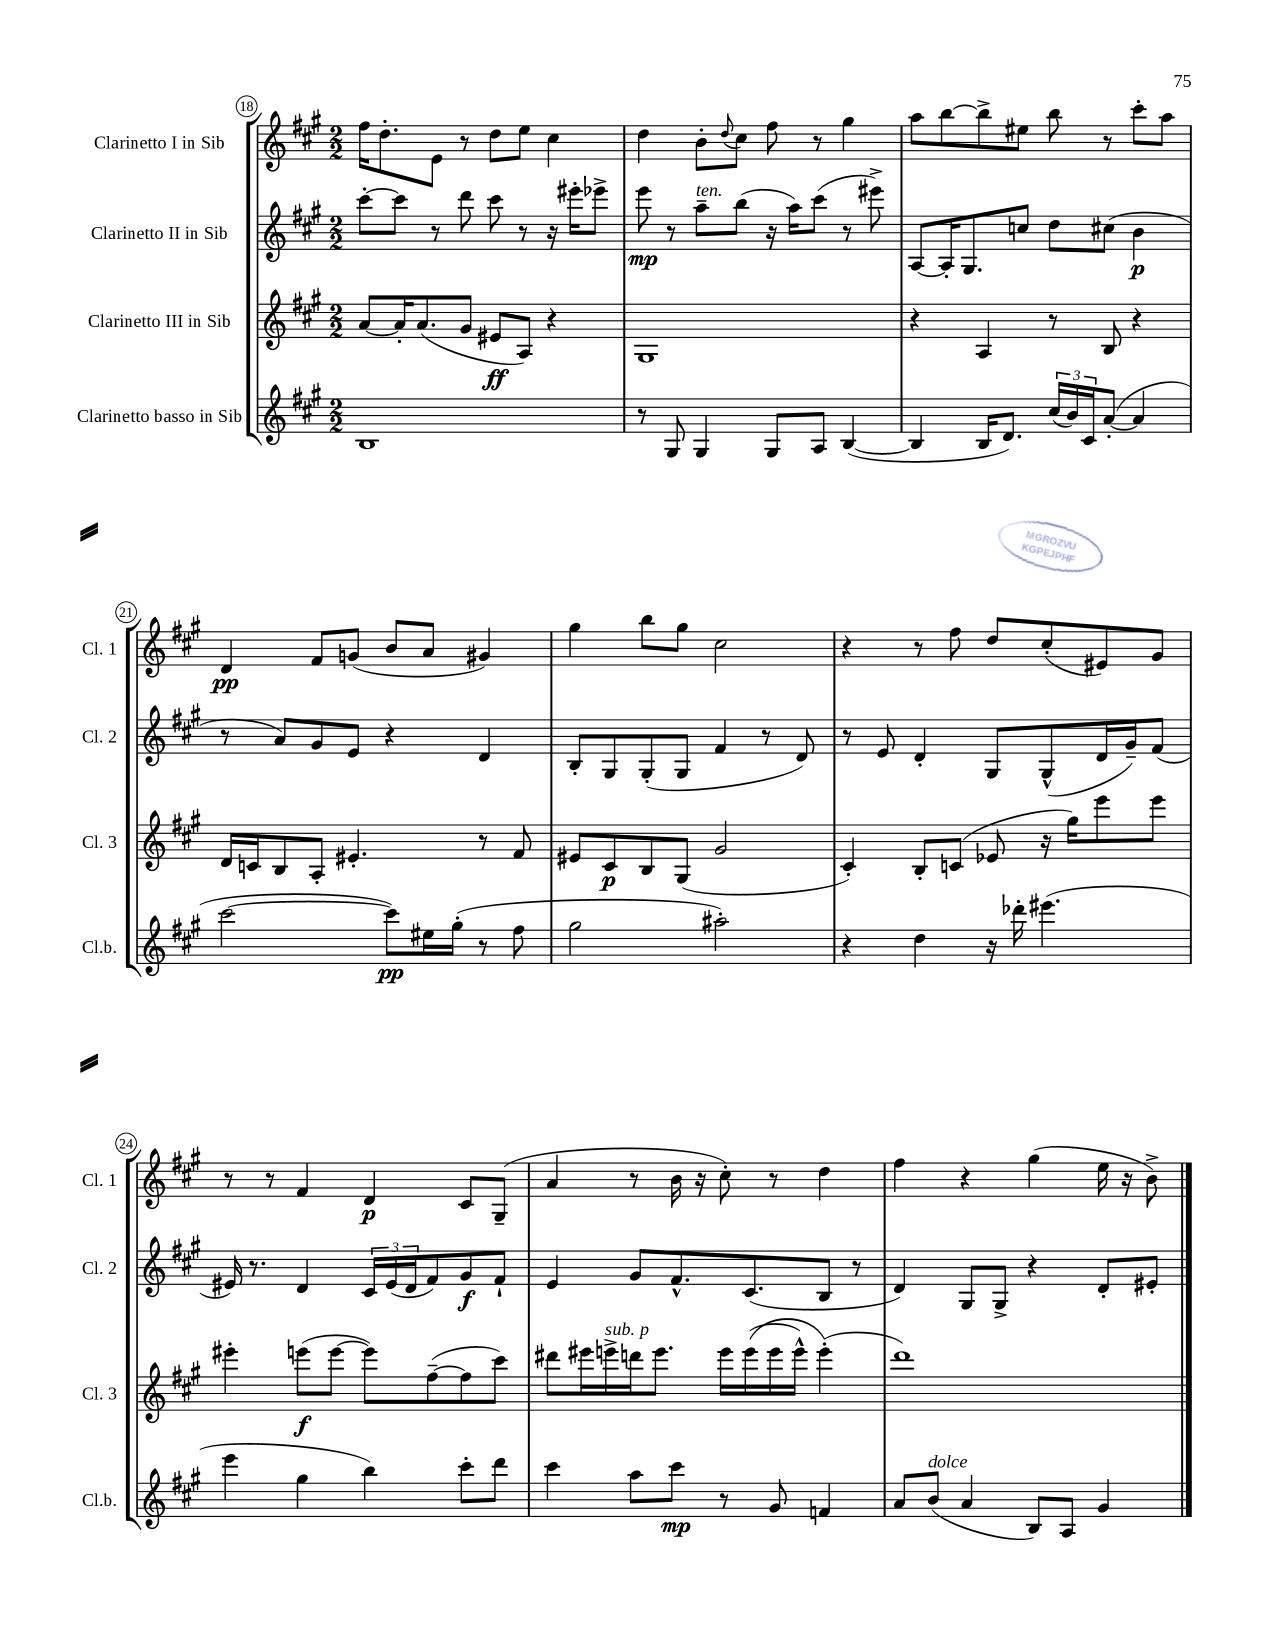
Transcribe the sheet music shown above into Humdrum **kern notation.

**kern	**kern	**kern	**kern
*staff4	*staff3	*staff2	*staff1
*clefG2	*clefG2	*clefG2	*clefG2
*k[f#c#g#]	*k[f#c#g#]	*k[f#c#g#]	*k[f#c#g#]
*M2/2	*M2/2	*M2/2	*M2/2
1B	[8a	[8ccc#'	16ff#
.	.	.	8.dd'
.	16a']	8ccc#]	.
.	(8.a	.	.
.	.	8r	8e
.	8g#	8ddd	8r
.	8e#	8ccc#	8dd
.	8A)	8r	8ee
.	4r	16r	4cc#
.	.	16eee#'	.
.	.	8eee-^	.
=	=	=	=
8r	1G#	8eee	4dd
8G#	.	8r	.
4G#	.	8aa~	8b'
.	.	.	8qqdd
.	.	(8bb	8cc#
8G#	.	16r	8ff#
.	.	16aa)	.
8A	.	(8ccc#	8r
([4B	.	8r	4gg#
.	.	8eee#^)	.
=	=	=	=
4B]	4r	[8A	8aa
.	.	16A']	[8bb
.	.	8.G#	.
16B	4A	.	8bb^]
8.d)	.	.	.
.	.	8cc	8ee#
(24cc#	8r	8dd	8bb
24b)	.	.	.
24c#	.	.	.
([8a'	8B	(8cc#	8r
4a]	4r	4b	8ccc#'
.	.	.	8aa
=	=	=	=
[2ccc#	16d	8r	4d
.	16c	.	.
.	8B	8a)	.
.	8A'	8g#	8f#
.	4.e#'	8e	(8g
8ccc#])	.	4r	8b
16ee#	.	.	8a
(16gg#'	.	.	.
8r	8r	4d	4g#)
8ff#	8f#	.	.
=	=	=	=
2gg#	8e#	8B'	4gg#
.	8c#	8G#	.
.	8B	(8G#'	8bb
.	(8G#	8G#	8gg#
2aa#')	2g#	4f#	2cc#
.	.	8r	.
.	.	8d)	.
=	=	=	=
4r	4c#')	8r	4r
.	.	8e	.
4dd	8B'	4d'	8r
.	(8c	.	8ff#
16r	8e-	8G#	8dd
16ddd-'	.	.	.
(4.eee#	16r	(8G#^^	(8cc#'
.	16gg#)	.	.
.	8eee	16d	8e#)
.	.	16g#~)	.
.	8eee	(8f#	8g#
=	=	=	=
4eee	4eee#'	16e#)	8r
.	.	8.r	.
.	.	.	8r
4gg#	(8eee	4d	4f#
.	[8eee	.	.
4bb)	8eee])	24c#	4d
.	.	(24e#	.
.	.	24d	.
.	([8ff#~	8f#)	.
8ccc#'	8ff#]	8g#	8c#
8ddd	8ccc#)	8f#`	(8G#~
=	=	=	=
4ccc#	8ddd#	4e	4a
.	16eee#	.	.
.	16eee^	.	.
8aa	16ddd	8g#	8r
.	8.eee	.	.
8ccc#	.	8.f#^^	16b
.	.	.	16r
8r	16eee	.	8cc#')
.	&((16eee	(8.c#	.
8g#	16eee	.	8r
.	16eee^^)	.	.
4f	(4eee'&)	8B	4dd
.	.	8r	.
=	=	=	=
8a	1ddd)	4d)	4ff#
(8b	.	.	.
4a	.	8G#	4r
.	.	8G#^	.
8B)	.	4r	(4gg#
8A	.	.	.
4g#	.	8d'	16ee
.	.	.	16r
.	.	8e#'	8b^)
==	==	==	==
*-	*-	*-	*-
